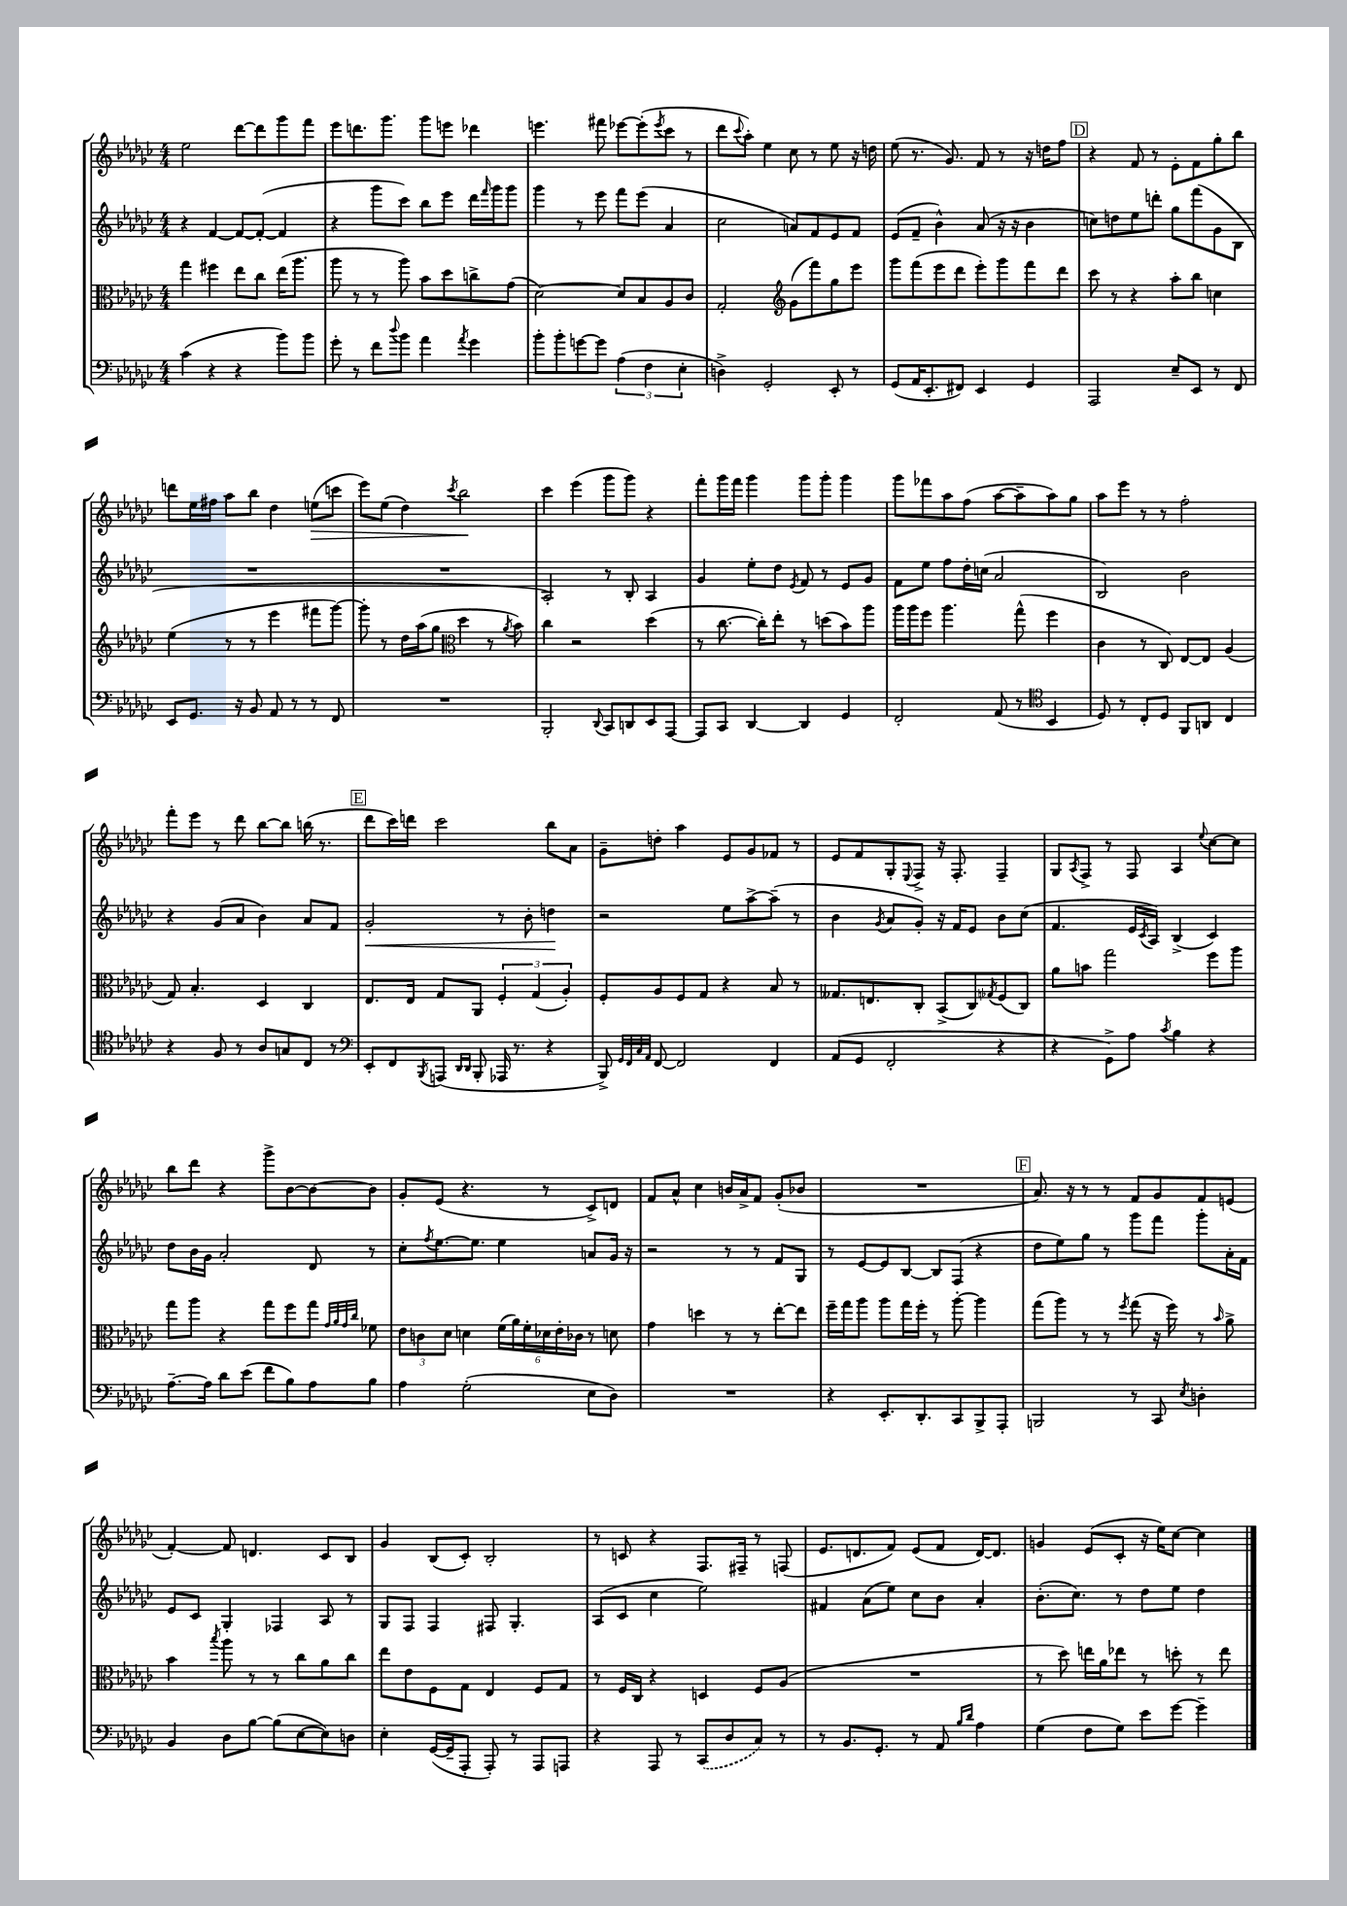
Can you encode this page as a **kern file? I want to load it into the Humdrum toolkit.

**kern	**kern	**kern	**dynam	**kern	**dynam
*part4	*part3	*part2	*part2	*part1	*part1
*staff4	*staff3	*staff2	*staff2	*staff1	*staff1
*clefF4	*clefC3	*clefG2	*	*clefG2	*
*k[b-e-a-d-g-c-]	*k[b-e-a-d-g-c-]	*k[b-e-a-d-g-c-]	*	*k[b-e-a-d-g-c-]	*
*M4/4	*M4/4	*M4/4	*	*M4/4	*
=24	=24	=24	=24	=24	=24
(4c-\	4gg-\	4r	.	2ee-\	.
4r	4ff#X\	[4f/	.	.	.
4r	8ee-\L	8f/L_	.	[8ddd-\L	.
.	8cc-\J	(8f'/J_	.	8ddd-\]	.
8b-\L)	(16ee-\KL	4f/]	.	8ggg-\	.
.	8.aa-\J	.	.	.	.
8b-\J	.	.	.	8fff\J	.
=25	=25	=25	=25	=25	=25
8g-'\	8aa-\	4r	.	8eee-\L	.
8r	8r	.	.	8.dddn\	.
8f\L	8r	8ggg-\L	.	.	.
.	.	.	.	8.ggg-\J	.
8qqdd-/	.	.	.	.	.
8b-\J	8aa-\)	8ccc-\J)	.	.	.
4a-\	8b-\L	8bb-\L	.	8ggg-\L	.
.	8dd-\	8eee-\J	.	8eeen\J	.
8qa-/	.	.	.	.	.
4g-\	8ccn^\	16ddd-\LL	.	4ddd-X\	.
.	.	16qqfff/	.	.	.
.	.	16ggg-\J	.	.	.
.	(8g-\J	8ggg-\J	.	.	.
=26	=26	=26	=26	=26	=26
8b-'\L	[2d-\)	4ggg-\	.	4.eeen\	.
8b-'\	.	.	.	.	.
[8gn\	.	8r	.	.	.
8g\J]	.	8eee-\	.	8fff#X\	.
(6A-\	8d-/L]	8fff\L	.	[8eee-X\L	.
.	8B-/	(8eee-\J	.	(8eee-'\]	.
6F\	.	.	.	.	.
.	.	.	.	8qeee-/	.
.	8A-/	4a-/	.	8ccc-\J	.
6E-'\	.	.	.	.	.
.	8c-/J	.	.	8r	.
=27	=27	=27	=27	=27	=27
4Dn^\)	2G-'/	2cc-\	.	8ddd-\L	.
.	.	.	.	8qqccc-/	.
.	.	.	.	8aa-'\J)	.
2GG-'/	.	.	.	4ee-\	.
*	*clefG2	*	*	*	*
.	(8g-\L	8an/L)	.	8cc-\	.
.	8fff\)	8f/	.	8r	.
8EE-'/	8gg-\	8e-/	.	8ee-\	.
8r	8eee-\J	8f/J	.	16r	.
.	.	.	.	16ddn\	.
=28	=28	=28	=28	=28	=28
(8GG-/L	8ggg-\L	(8e-/L	.	(8ee-\	.
16AA-/K	(8fff\	8f~/J	.	8.r	.
8.EE-'/	.	.	.	.	.
.	8eee-\	4b-^^\)	.	.	.
.	.	.	.	8.g-/)	.
8FF#X/J)	8ddd-\J	.	.	.	.
4EE-/	8eee-'\L)	(8a-/	.	8f/	.
.	8ggg-\	16r	.	8r	.
.	.	16r	.	.	.
4GG-/	8fff\	4b-\	.	16r	.
.	.	.	.	16ddn\KL	.
.	8ddd-\J	.	.	8ff\J	.
!!LO:REH:place=s1:t=D
=29	=29	=29	=29	=29	=29
2AAA-/	8ccc-\	8ccn\L)	.	4r	.
.	8r	8ddn\	.	.	.
.	4r	8ee-\	.	8f/	.
.	.	8dddn'\J	.	8r	.
8E-~/L	8aa-'\L	8gg-\L	.	8e-'\L	.
8EE-/J	8bb-\J	(8fff\	.	8f\	.
8r	4ccn\	8g-\	.	8gg-'\	.
8FF/	.	8B-\J	.	8bb-\J	.
!!LO:LB:g=z
=30	=30	=30	=30	=30	=30
8EE-/L	(4ee-\	1r	.	8dddn\L	.
8.GG-/J	.	.	.	16ee-\L	.
.	.	.	.	16ff#X\JJ	.
.	8r	.	.	8aa-\L	.
16r	.	.	.	.	.
8BB-/	8r	.	.	8bb-\J	.
8AA-/	4eee-\	.	.	4dd-\	.
8r	.	.	.	.	.
!	!	!	!	!	!LO:HP:b
8r	8fff#X\L	.	.	(8een\L	>
8FF/	[8ggg-\J)	.	.	8cccn\J	.
=31	=31	=31	=31	=31	=31
1r	8ggg-'\]	1r	.	8eee-\L)	.
.	8r	.	.	(8ee-\J	.
.	16dd-\LL	.	.	4dd-\)	.
.	(16aa-\J	.	.	.	.
.	8gg-\J	.	.	.	.
*	*clefC3	*	*	*	*
.	.	.	.	8qccc-/	.
.	4dd-\	.	.	2bb-\	.
.	8r	.	.	.	.
.	8qa-/	.	.	.	.
.	8b-\)	.	.	.	.
.	.	.	.	.	]
=32	=32	=32	=32	=32	=32
2BBB-'/	4cc-\	2A-'/)	.	4ccc-\	.
.	2r	.	.	(4eee-\	.
8qqDD-/	.	.	.	.	.
8CC-/L	.	8r	.	8ggg-\L	.
8DDn/	.	8B-'/	.	8ggg-\J)	.
8EE-/	(4dd-\	4A-/	.	4r	.
[8AAA-/J	.	.	.	.	.
=33	=33	=33	=33	=33	=33
8AAA-/L]	8r	4g-/	.	8fff'\L	.
8CC-/J	[8.cc-\	.	.	16ggg-\L	.
.	.	.	.	16fff\JJ	.
[4DD-/	.	8ee-'\L	.	4ggg-\	.
.	16cc-'\KL])	.	.	.	.
.	8ee-'\J	8dd-\J	.	.	.
.	.	8qe-/	.	.	.
4DD-/]	8r	8f/	.	8ggg-\L	.
.	(8ddn\L	8r	.	8ggg-'\J	.
4GG-/	8b-\)	8e-/L	.	4ggg-\	.
.	8aa-\J	8g-/J	.	.	.
=34	=34	=34	=34	=34	=34
2FF'/	16aa-\LL	8f\L	.	8ggg-\L	.
.	16aa-\J	.	.	.	.
.	8ff\J	8ee-\J	.	8fff-X\	.
.	4.aa-\	8ff\L	.	8aa-\	.
.	.	16dd-'\L	.	(8ff\J	.
.	.	(16ccn\JJ	.	.	.
(8AA-/	.	2a-/	.	[8aa-\L	.
8r	(8gg-^^\	.	.	8aa-~\]	.
*clefC4	*	*	*	*	*
4BB-/	4ff\	.	.	8aa-\)	.
.	.	.	.	8gg-\J	.
=35	=35	=35	=35	=35	=35
8D-/)	4c-\	2B-/)	.	8aa-\L	.
8r	.	.	.	8eee-\J	.
8C-'/L	8r	.	.	8r	.
8D-/J	8C-/)	.	.	8r	.
8FF/L	[8E-/L	2b-\	.	2ff'\	.
8AAn/J	8E-/J]	.	.	.	.
4C-/	(4A-/	.	.	.	.
!!LO:LB:g=z
=36	=36	=36	=36	=36	=36
4r	8G-/)	4r	.	8fff'\L	.
.	4.B-'/	.	.	8eee-\J	.
8F/	.	(8g-/L	.	8r	.
8r	.	8a-/J	.	8ddd-\	.
8A-/L	4D-/	4b-\)	.	[8bb-\L	.
8Gn/	.	.	.	8bb-\J]	.
8C-/J	4C-/	8a-/L	.	(16bbn\	.
.	.	.	.	8.r	.
8r	.	8f/J	.	.	.
!!LO:REH:place=s1:t=E
=37	=37	=37	=37	=37	=37
*clefF4	*	*	*	*	*
!	!	!	!LO:HP:b	!	!
8EE-'/L	8.E-/L	2g-'/	<	8ddd-\L	.
8FF/	.	.	.	16ccc-\L)	.
.	16E-/Jk	.	.	16dddn\JJ	.
8qBBB-/	.	.	.	.	.
(8AAAn/J	8G-/L	.	.	2ccc-\	.
16qqDD-/LL	.	.	.	.	.
16qqDD-/JJ	.	.	.	.	.
8BBB-'/	8AA-/J	.	.	.	.
16AAA-X/	6F'/	8r	.	.	.
8.r	.	.	.	.	.
.	.	8b-'\	.	.	.
.	(6G-/	.	.	.	.
4r	.	4ddn\	.	8bb-\L	.
.	6A-'/)	.	.	.	.
.	.	.	.	8a-\J	.
.	.	.	[	.	.
=38	=38	=38	=38	=38	=38
8BBB-^/)	8F'/L	2r	.	8g-~\L	.
32qqGG-/LLL	.	.	.	.	.
32qqFF/	.	.	.	.	.
32qqC-/	.	.	.	.	.
32qqAA-/JJJ	.	.	.	.	.
[8FF/	8A-/	.	.	8ddn'\J	.
2FF/]	8F/	.	.	4aa-\	.
.	8G-/J	.	.	.	.
.	4r	8ee-\L	.	8e-/L	.
.	.	[8aa-^\	.	8g-/	.
4FF/	8B-/	(8aa-~\J]	.	8f-X/J	.
.	8r	8r	.	8r	.
=39	=39	=39	=39	=39	=39
(8AA-/L	8.G--X/L	4b-\	.	8e-/L	.
8GG-/J	.	.	.	8f/	.
.	8.En/	.	.	.	.
.	.	8qg-/	.	.	.
2FF'/	.	8a-/L	.	8G-'/	.
.	.	.	.	8qqE-/	.
.	8C-'/J	8g-'/J)	.	8F^/J	.
.	(8BB-^/L	16r	.	16r	.
.	.	16f/KL	.	8.F'/	.
.	8C-/)	8e-/J	.	.	.
.	8qG-X/	.	.	.	.
4r	(8F/	8b-\L	.	4F~/	.
.	8C-/J)	(8cc-\J	.	.	.
=40	=40	=40	=40	=40	=40
4r	8a-\L	4.f/	.	8G-/L	.
.	.	.	.	8qA-/	.
.	8bn\J	.	.	8F^/J	.
8GG-^\L)	2gg-\	.	.	8r	.
8A-\J	.	16e-/LL	.	8F/	.
.	.	8qc-/	.	.	.
.	.	16A-/JJ)	.	.	.
8qc-/	.	.	.	.	.
4B-\	.	(4B-^/	.	4A-/	.
.	.	.	.	8qqee-/	.
4r	8ff\L	4c-/)	.	[8cc-\L	.
.	8aa-\J	.	.	8cc-\J]	.
!!LO:LB:g=z
=41	=41	=41	=41	=41	=41
[8.A-~\L	8gg-\L	8dd-\L	.	8bb-\L	.
.	8aa-\J	16b-\L	.	8ddd-\J	.
16A-\Jk]	.	16g-\JJ	.	.	.
8d-\L	4r	2a-'/	.	4r	.
(8e-\J	.	.	.	.	.
8f\L	8gg-\L	.	.	8ggg-^\L	.
8B-\)	8ff\	.	.	[8b-\	.
8A-\	8gg-\J	8d-/	.	8b-\_	.
.	32qqg-/LLL	.	.	.	.
.	32qqa-/	.	.	.	.
.	32qqg-/	.	.	.	.
.	32qqcc-/JJJ	.	.	.	.
8B-\J	8f-X\	8r	.	8b-\J]	.
=42	=42	=42	=42	=42	=42
4A-\	12e-\L	8cc-'\L	.	8g-'/L	.
.	12cn\	.	.	.	.
.	.	8qff/	.	.	.
.	.	[8.ee-\	.	(8e-/J	.
.	12d-\J	.	.	.	.
(2G-'\	4dn\	.	.	4.r	.
.	.	8.ee-\J]	.	.	.
.	(24f\LL	4ee-\	.	.	.
.	24a-\)	.	.	.	.
.	24f'\	.	.	.	.
.	24d-X\	.	.	8r	.
.	24e-'\	.	.	.	.
.	24c-X\JJ	.	.	.	.
8E-\L	8r	8an/L	.	8c-^/L)	.
8D-\J)	8dn\	16g-/Jk	.	8dn/J	.
.	.	16r	.	.	.
=43	=43	=43	=43	=43	=43
1r	4g-\	2r	.	8f/L	.
.	.	.	.	8a-^^/J	.
.	4ddn\	.	.	4cc-\	.
.	8r	8r	.	16bn/LL	.
.	.	.	.	16a-^/J	.
.	8r	8r	.	8f/J	.
.	[8ee-'\L	8f/L	.	(8g-'/L	.
.	8ee-\J]	8G-/J	.	8b-X/J	.
=44	=44	=44	=44	=44	=44
4r	16ff~\LL	8r	.	1r	.
.	16gg-\J	.	.	.	.
.	8aa-\J	[8e-/L	.	.	.
8.EE-'/L	8aa-\L	8e-/]	.	.	.
.	16gg-\L	[8B-/J	.	.	.
8.DD-'/	16ff'\JJ	.	.	.	.
.	8r	8B-/L]	.	.	.
8CC-/	[8aa-'\	(8F/J	.	.	.
8BBB-^/	4aa-\]	4r	.	.	.
8AAA-'/J	.	.	.	.	.
!!LO:REH:place=s1:t=F
=45	=45	=45	=45	=45	=45
2BBBn/	(8gg-\L	8dd-\L	.	8.a-/)	.
.	8aa-\J)	8ee-\)	.	.	.
.	.	.	.	16r	.
.	8r	8gg-\J	.	8r	.
.	8r	8r	.	8r	.
.	8qff/	.	.	.	.
8r	(8gg-\	8ggg-\L	.	8f/L	.
8CC-/	16r	8fff\J	.	8g-/	.
.	16ff\)	.	.	.	.
8qE-/	.	.	.	.	.
4Dn'\	8r	8ggg-'\L	.	8f/	.
.	16qqb-/	.	.	.	.
.	8a-^\	16a-'\L	.	(8en/J	.
.	.	16f\JJ	.	.	.
!!LO:LB:g=z
=46	=46	=46	=46	=46	=46
4BB-/	4b-\	8e-/L	.	[4f'/)	.
.	.	8c-/J	.	.	.
.	8qbb-/	.	.	.	.
8D-\L	8aa-\	4G-'/	.	8f/]	.
[8B-\J	8r	.	.	4.dn/	.
(8B-\L]	8r	4F-X/	.	.	.
[8E-\	8cc-\L	.	.	.	.
8E-\])	8a-\	8A-/	.	8c-/L	.
8Dn\J	8cc-\J	8r	.	8B-/J	.
=47	=47	=47	=47	=47	=47
4E-'\	8ee-\L	8G-/L	.	4g-/	.
.	8e-\	8F/J	.	.	.
([16GG-/LL	8F\	4F/	.	(8B-/L	.
16GG-~/J]	.	.	.	.	.
8AAA-'/J	8G-\J	.	.	8c-'/J)	.
8AAA-'/)	4E-/	8F#X/	.	2B-'/	.
8r	.	4.G-'/	.	.	.
8AAA-/L	8F/L	.	.	.	.
8AAAn/J	8G-/J	.	.	.	.
=48	=48	=48	=48	=48	=48
4r	8r	(8A-/L	.	8r	.
.	16F/LL	8c-/J	.	8cn/	.
.	16C-/JJ	.	.	.	.
8AAA-/	4r	4cc-\	.	4r	.
8r	.	.	.	.	.
(8CC-/L	4Dn/	2ee-\)	.	8.F/L	.
8D-/	.	.	.	.	.
.	.	.	.	16F#X~/Jk	.
8C-/J)	8F/L	.	.	8r	.
8r	(8A-/J	.	.	(8Fn/	.
=49	=49	=49	=49	=49	=49
8r	1r	4f#X/	.	8.e-/L	.
8.BB-/L	.	.	.	.	.
.	.	.	.	8.dn/	.
.	.	(8a-\L	.	.	.
8.GG-'/J	.	.	.	.	.
.	.	8ee-\J)	.	8f/J)	.
8r	.	8cc-\L	.	(8e-/L	.
8AA-/	.	8b-\J	.	8f/J	.
16qqB-/LL	.	.	.	.	.
16qqd-/JJ	.	.	.	.	.
4A-\	.	4a-'/	.	[16d/KL)	.
.	.	.	.	8.d/J]	.
=50	=50	=50	=50	=50	=50
(4G-\	8r	(8.b-'\L	.	4gn/	.
.	8dd-\)	.	.	.	.
.	.	8.cc-\J)	.	.	.
8F\L	16een\LL	.	.	(8e-/L	.
.	16a-\J	.	.	.	.
8G-\J)	8ee-X\J	8r	.	8c-'/J	.
8e-\L	8r	8dd-\L	.	16r	.
.	.	.	.	16ee-\KL)	.
[8g-\J	8ddn'\	8ee-\J	.	[8cc-\J	.
4g-~\]	8r	4dd-\	.	4cc-\]	.
.	8ee-\	.	.	.	.
==	==	==	==	==	==
*-	*-	*-	*-	*-	*-
